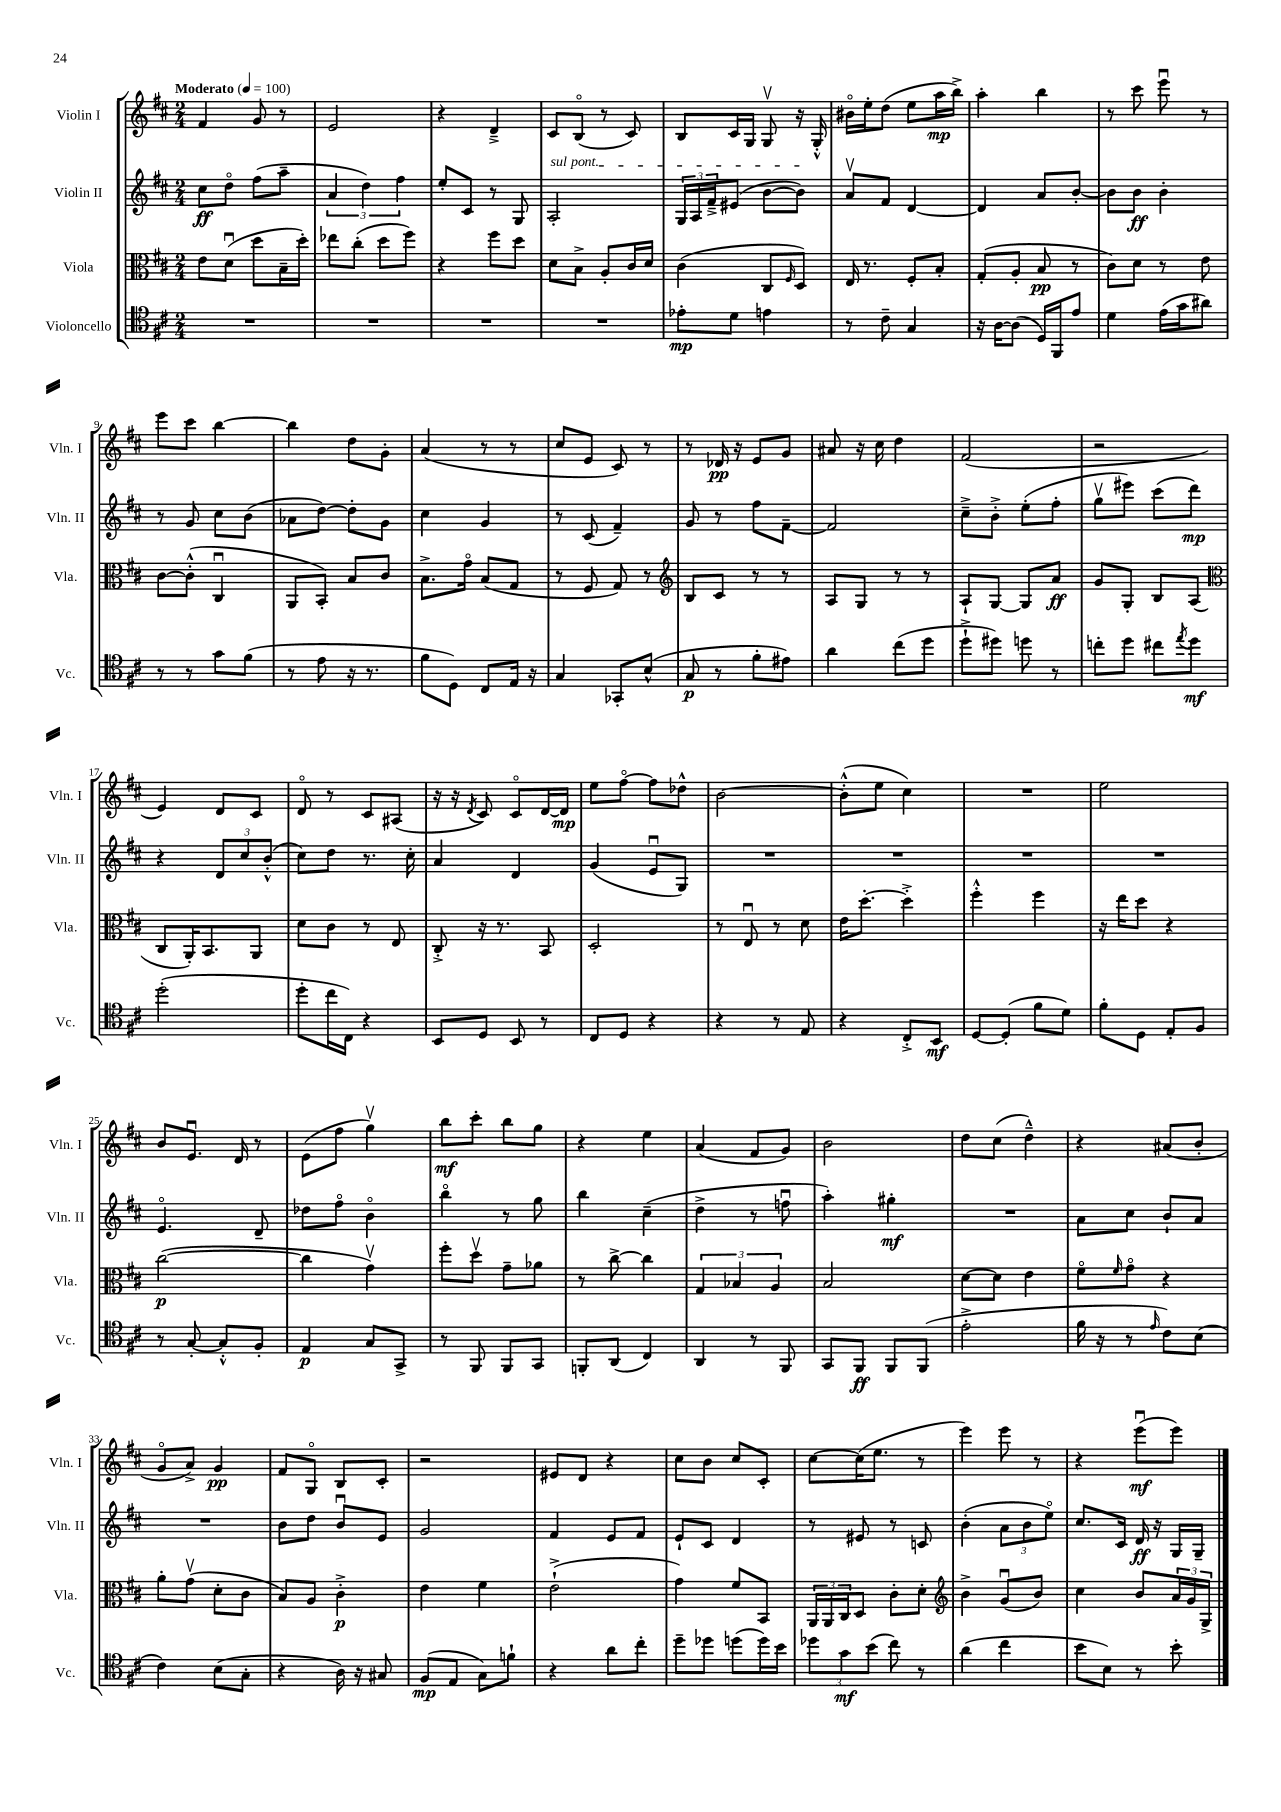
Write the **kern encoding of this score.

**kern	**kern	**kern	**kern
*staff4	*staff3	*staff2	*staff1
*clefC4	*clefC3	*clefG2	*clefG2
*k[f#c#]	*k[f#c#]	*k[f#c#]	*k[f#c#]
*M2/4	*M2/4	*M2/4	*M2/4
*MM100	*MM100	*MM100	*MM100
2r	8e	8cc#	4f#
.	(8du	8ddo	.
.	8dd	(8ff#	8g
.	16B~	8aa~	8r
.	16dd')	.	.
=	=	=	=
2r	8ee-	6a	2e
.	(8cc#'	.	.
.	.	6dd)	.
.	8dd	.	.
.	.	6ff#	.
.	8ff#)	.	.
=	=	=	=
2r	4r	8ee'	4r
.	.	8c#	.
.	8ff#	8r	4d~^
.	8dd	8G	.
=	=	=	=
2r	8d	2A'	8c#
.	8B^	.	(8Bo
.	8A'	.	8r
.	16c#	.	8c#)
.	16d	.	.
=	=	=	=
8e-'	(4c#	24G	8B
.	.	24A	.
.	.	24f#~^	.
8d	.	(8e#	16c#
.	.	.	16G
4e	8C#	[8b	8Gv
.	16qqF#	.	.
.	8D)	8b])	16r
.	.	.	16G'^^
=	=	=	=
8r	16E	8av	16b#o
.	8.r	.	16ee'
8c#~	.	8f#	(8dd
4G	8F#'	[4d	8ee
.	8B'	.	16aa
.	.	.	16bb^)
=	=	=	=
16r	(8G'	4d]	4aa'
[16A	.	.	.
(8A]	8A'	.	.
16D)	8B	8a	4bb
16FF#	.	.	.
8e	8r	[8b'	.
=	=	=	=
4d	8c#)	8b]	8r
.	8d	8b	8ccc#
(16e	8r	4b'	8eeeu
16g	.	.	.
8a#)	8e	.	8r
=	=	=	=
8r	[8c#	8r	8eee
8r	(8c#'^^]	8g	8ccc#
8g	4C#u	8cc#	[4bb
(8f#	.	(8b	.
=	=	=	=
8r	8AA	8a-	4bb]
8e	8BB')	[8dd)	.
16r	8B	8dd']	8dd
8.r	.	.	.
.	8c#	8g	8g'
=	=	=	=
8f#	8.B^	4cc#	(4a
8D)	.	.	.
.	16go	.	.
8C#	(8B	4g	8r
16E	8G	.	8r
16r	.	.	.
=	=	=	=
4G	8r	8r	8cc#
.	8F#	(8c#	8e
8GG-'	8G)	4f#~)	8c#)
(8B^^	8r	.	8r
=	=	=	=
*	*clefG2	*	*
8G	8B	8g	8r
8r	8c#	8r	16d-
.	.	.	16r
8f#'	8r	8ff#	8e
8e#)	8r	[8f#~	8g
=	=	=	=
4a	8A	2f#]	8a#
.	8G	.	16r
.	.	.	16cc#
(8cc#	8r	.	4dd
8dd	8r	.	.
=	=	=	=
8dd`^	8A`	8cc#~^	(2f#
8dd#)	[8G	8b'^	.
8dd	8G]	(8ee'	.
8r	8a	8ff#'	.
=	=	=	=
8cc'	8g	8ggv	2r
8dd	8G'	8eee#)	.
8cc#	8B	(8ccc#	.
8qee	.	.	.
8dd	(8A	8ddd)	.
=	=	=	=
*	*clefC3	*	*
(2dd'	8C#	4r	4e)
.	16AA')	.	.
.	8.BB	.	.
.	.	12d	8d
.	.	12cc#	.
.	8AA	.	8c#
.	.	(12b'^^	.
=	=	=	=
8dd'	8d	8cc#)	8do
16cc#	8c#	8dd	8r
16C#)	.	.	.
4r	8r	8.r	8c#
.	8E	.	(8A#
.	.	16cc#'	.
=	=	=	=
8BB	8C#'^	4a	16r
.	.	.	16r
.	.	.	8qd
8D	16r	.	8c#)
.	8.r	.	.
8BB	.	4d	8c#o
8r	8BB	.	[16d
.	.	.	16d]
=	=	=	=
8C#	2D'	(4g	8ee
8D	.	.	[8ff#o
4r	.	8eu	8ff#]
.	.	8G)	8dd-^^
=	=	=	=
4r	8r	2r	[2b
.	8Eu	.	.
8r	8r	.	.
8E	8d	.	.
=	=	=	=
4r	16e	2r	(8b'^^]
.	[8.dd'	.	.
.	.	.	8ee
8C#'^	4dd'^]	.	4cc#)
8BB	.	.	.
=	=	=	=
[8D	4ff#'^^	2r	2r
(8D']	.	.	.
8f#	4ff#	.	.
8d)	.	.	.
=	=	=	=
8f#'	16r	2r	2ee
.	16ee	.	.
8D	8dd	.	.
8E'	4r	.	.
8F#	.	.	.
=	=	=	=
8r	([2cc#	4.eo	8b
[8G'	.	.	8.eu
8G'^^]	.	.	.
.	.	.	16d
8F#'	.	8d~	8r
=	=	=	=
4E	4cc#]	8dd-	(8e
.	.	8ff#o	8ff#
8G	4gv)	4bo	4ggv)
8GG^	.	.	.
=	=	=	=
8r	8ff#'	4bbo	8bb
8FF#	8ddv	.	8ccc#'
8FF#	8g~	8r	8bb
8GG	8a-	8gg	8gg
=	=	=	=
8FF'	8r	4bb	4r
(8AA	[8cc#^	.	.
4C#)	4cc#]	(4cc#~	4ee
=	=	=	=
4AA	6G	4dd^	(4a
.	6B-	.	.
8r	.	8r	8f#
.	6A	.	.
8FF#	.	8ffu	8g)
=	=	=	=
8GG	2B	4aa')	2b
8FF#	.	.	.
8FF#	.	4gg#'	.
(8FF#	.	.	.
=	=	=	=
2e'^	[8d	2r	8dd
.	8d]	.	(8cc#
.	4e	.	4dd~^^)
=	=	=	=
16f#	8f#o	8a	4r
16r	.	.	.
.	16qqf#	.	.
8r	8go	8cc#	.
16qqe	.	.	.
8c#)	4r	8b`	(8a#
(8B	.	8a	8b'
=	=	=	=
4c#)	8a'	2r	8go
.	(8gv	.	8a^)
(8B	8d'	.	4g
8G'	8c#	.	.
=	=	=	=
4r	8B)	8b	8f#
.	8A	8dd	8Go
16A)	4c#'^	8bu	8B
16r	.	.	.
8G#	.	8e	8c#'
=	=	=	=
(8F#	4e	2g	2r
8E	.	.	.
8G)	4f#	.	.
8f`	.	.	.
=	=	=	=
4r	(2e`^	4f#	8e#
.	.	.	8d
8a	.	8e	4r
8cc#'	.	8f#	.
=	=	=	=
8dd~	4g)	8e`	8cc#
8dd-	.	8c#	8b
(8dd	8f#	4d	8cc#
16dd)	8BB	.	8c#'
16b	.	.	.
=	=	=	=
12dd-	24AA	8r	[8cc#
.	24AA	.	.
12g	24C#	.	.
.	8D	8e#	(16cc#]
(12b	.	.	.
.	.	.	8.ee
8cc#)	8c#'	8r	.
8r	8d'	8c	8r
=	=	=	=
*	*clefG2	*	*
(4a	4b^	(4b'	4eee)
4cc#	(8gu	12a	8eee
.	.	12b	.
.	8b)	.	8r
.	.	12eeo)	.
=	=	=	=
8b	4cc#	8.cc#	4r
8B)	.	.	.
.	.	16c#	.
8r	8b	16d	(8eeeu
.	.	16r	.
8b'	24a	16G	8eee)
.	24g	.	.
.	.	16G~	.
.	24G^	.	.
==	==	==	==
*-	*-	*-	*-
